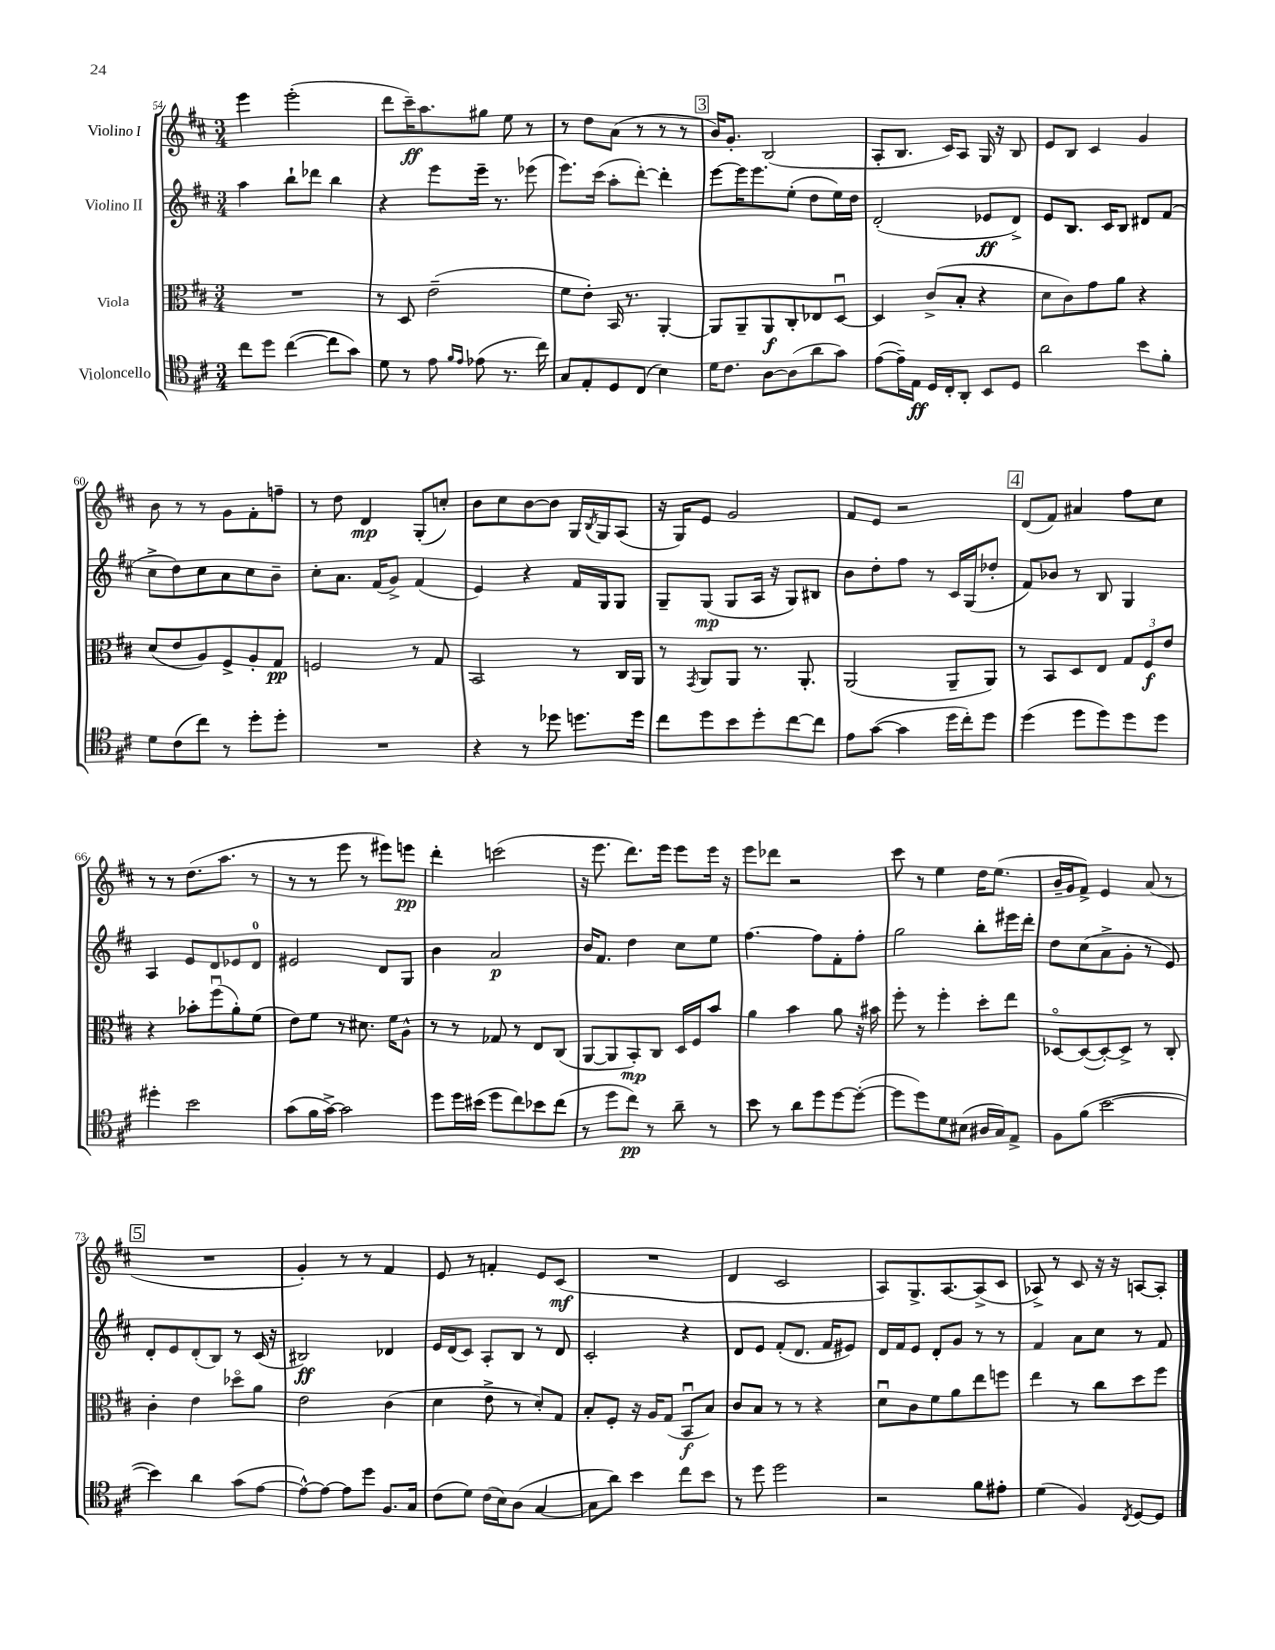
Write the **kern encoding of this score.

**kern	**kern	**kern	**kern
*staff4	*staff3	*staff2	*staff1
*clefC4	*clefC3	*clefG2	*clefG2
*k[f#c#]	*k[f#c#]	*k[f#c#]	*k[f#c#]
*M3/4	*M3/4	*M3/4	*M3/4
8cc#	2.r	4aa	4eee
8dd	.	.	.
([4cc#	.	8bb`	(2eee'
.	.	8ddd-	.
8cc#]	.	4bb	.
8g)	.	.	.
=	=	=	=
8d	8r	4r	8ddd
8r	8D	.	16ccc#~)
.	.	.	8.aa
8e	(2e~	8eee	.
16qqf#	.	.	.
16qqe	.	.	.
(8e-	.	16eee~	8gg#
.	.	8.r	.
8.r	.	.	8ee
.	.	(8eee-	8r
16cc#)	.	.	.
=	=	=	=
8G	8f#	8.eee)	8r
8E'	8e')	.	8dd
.	.	(16ccc#	.
8D	16BB	8aa'	(8a
.	8.r	.	.
(8C#	.	[8ddd')	8r
4B)	[4AA'	4ddd']	8r
.	.	.	8r
=	=	=	=
16d	8AA]	[8eee	16b)
8.c#	.	.	8.g'
.	8AA~	16eee]	.
.	.	8.eee	.
[8A	8AA	.	(2B
(8A]	8C#'	(8ee'	.
8a	8E-	8dd	.
8g)	[8Du	16ee)	.
.	.	16dd	.
=	=	=	=
([8e	4D]	(2d'	8A'
16e~])	.	.	8.B
16E	.	.	.
16D	(8c#^	.	.
16C#'	.	.	16c#)
8AA'	8B'	.	8A
8BB	4r	8e-	16G
.	.	.	16r
8D	.	8d^)	8B
=	=	=	=
2a	8d	8e	8e
.	8c#)	8.B	8B
.	8g	.	4c#
.	.	16c#	.
.	8a	8B	.
8b	4r	8d#	4g
8f#'	.	(8f#	.
=	=	=	=
8d	(8d	8cc#^	8b
(8c#	8e	8dd)	8r
8cc#)	8A)	8cc#	8r
8r	8F#^	8a	8g
8dd'	8A'	8cc#	8f#'
8dd'	8G	8b~	8ff~
=	=	=	=
2.r	2F	8cc#'	8r
.	.	8.a	8dd
.	.	.	4d
.	.	(16f#	.
.	.	8g^)	.
.	8r	(4f#	(8G'
.	8G	.	8cc')
=	=	=	=
4r	2BB	4e)	8b
.	.	.	8cc#
8r	.	4r	[8b
8dd-	.	.	8b]
8.dd	8r	16f#	16G
.	.	.	8qB
.	.	16G	16G
.	16C#	8G	(8A
16dd	16AA	.	.
=	=	=	=
8cc#	8r	8G~	16r
.	.	.	16G)
.	8qGG	.	.
8dd	8AA	(8G	8e
8b	8AA	8G	2g
8dd'	8.r	16A	.
.	.	16r	.
[8cc#	.	8G)	.
.	8.AA'	.	.
8cc#]	.	8B#	.
=	=	=	=
8e	(2AA	8b	8f#
([8g	.	8dd'	8e
4g]	.	8ff#	2r
.	.	8r	.
16dd	8AA~	16c#	.
16cc#')	.	(16G	.
8dd	8AA)	8dd-'	.
=	=	=	=
(4dd	8r	8f#)	(8d
.	8BB	8b-	8f#)
8dd	8D	8r	4a#
8dd)	8E	8B	.
8dd	12G	4G	8ff#
.	12F#	.	.
8dd	.	.	8cc#
.	12e	.	.
=	=	=	=
4dd#'	4r	4A	8r
.	.	.	8r
2b	8b-'	8e	(8.dd
.	(8ff#u	8d	.
.	.	.	8.aa
.	8a')	8e-	.
.	(8f#	8d	8r
=	=	=	=
(8g	8e)	2e#	8r
16f#	8f#	.	8r
[16g^)	.	.	.
2g]	8r	.	8eee
.	8.d#	.	8r
.	.	8d	8eee#)
.	16f#	.	.
.	8A^^	8G	8eee
=	=	=	=
8dd	8r	4b	4ddd'
16dd	8r	.	.
(16b#	.	.	.
8dd	8G-	2a	(2ccc
8cc#)	8r	.	.
8b-	8E	.	.
(8cc#	(8C#	.	.
=	=	=	=
8r	[8AA	16b	16r
.	.	8.f#	8.eee
8dd	8AA]	.	.
8cc#)	8BB')	4dd	8.ddd)
8r	8C#	.	.
.	.	.	16eee
8a~	16D	8cc#	8eee
.	16F#	.	.
8r	8b	8ee	16eee
.	.	.	16r
=	=	=	=
8b	4a	[4.ff#	8eee
8r	.	.	8ddd-
8a	4b	.	2r
8dd	.	8ff#]	.
[8dd	8a	8f#'	.
(8dd'_	16r	8ff#'	.
.	16b#	.	.
=	=	=	=
8dd]	8ff#'	2gg	8ccc#
8dd)	8r	.	8r
8d	4ff#'	.	4ee
(8B#	.	.	.
16A#	8dd'	8bb'	16dd
16G)	.	.	(8.ee
8E^	8ee	16eee#	.
.	.	16ddd'	.
=	=	=	=
8F#	[8D-o	8dd	16b~
.	.	.	16g
(8f#	(8D-_	(8cc#	8f#^)
[2b	8D-'_)	8a^	4e
.	8D-^]	8g'	.
.	8r	8r	(8a
.	8C#'	8e)	8r
=	=	=	=
4b])	4c#'	8d'	2.r
.	.	8e	.
4a	4e	(8d'	.
.	.	8B)	.
(8g	8dd-o	8r	.
[8e	8a	(16c#	.
.	.	16r	.
=	=	=	=
8e^^_)	2e	2B#)	4g')
8e_	.	.	.
8e]	.	.	8r
8dd	.	.	8r
8.F#	(4c#	4d-	4f#
16G	.	.	.
=	=	=	=
(8c#	4d	16e	8e
.	.	(16d	.
8d)	.	8c#)	8r
(16c#	8e^	8A'	4f'
16B)	.	.	.
(8A	8r	8B	.
[4G	8d')	8r	8e
.	8G	8d	(8c#
=	=	=	=
8G]	8B'	2c#'	2.r
8a)	8F#'	.	.
4b	16r	.	.
.	16A	.	.
.	(8G	.	.
8cc#	8BBu	4r	.
8b	8B)	.	.
=	=	=	=
8r	8c#	8d	4d
8dd	8B	8e	.
2dd	8r	(8f#'	2c#
.	8r	8.d	.
.	4r	.	.
.	.	16f#	.
.	.	8e#)	.
=	=	=	=
2r	8du	16d	8A)
.	.	16f#	.
.	8c#	8e	8.G^
.	8f#	8d'	.
.	.	.	[8.A
.	8a	8g	.
8f#	8ee	8r	(8A^]
8e#'	8ff	8r	8c#
=	=	=	=
(4d	4ee	4f#	8A-^)
.	.	.	8r
4F#)	8r	8a	8c#
.	8cc#	8cc#	16r
.	.	.	16r
8qC#	.	.	.
[8D	8dd	8r	[8A
8D]	8ff#	8f#	8A']
==	==	==	==
*-	*-	*-	*-
